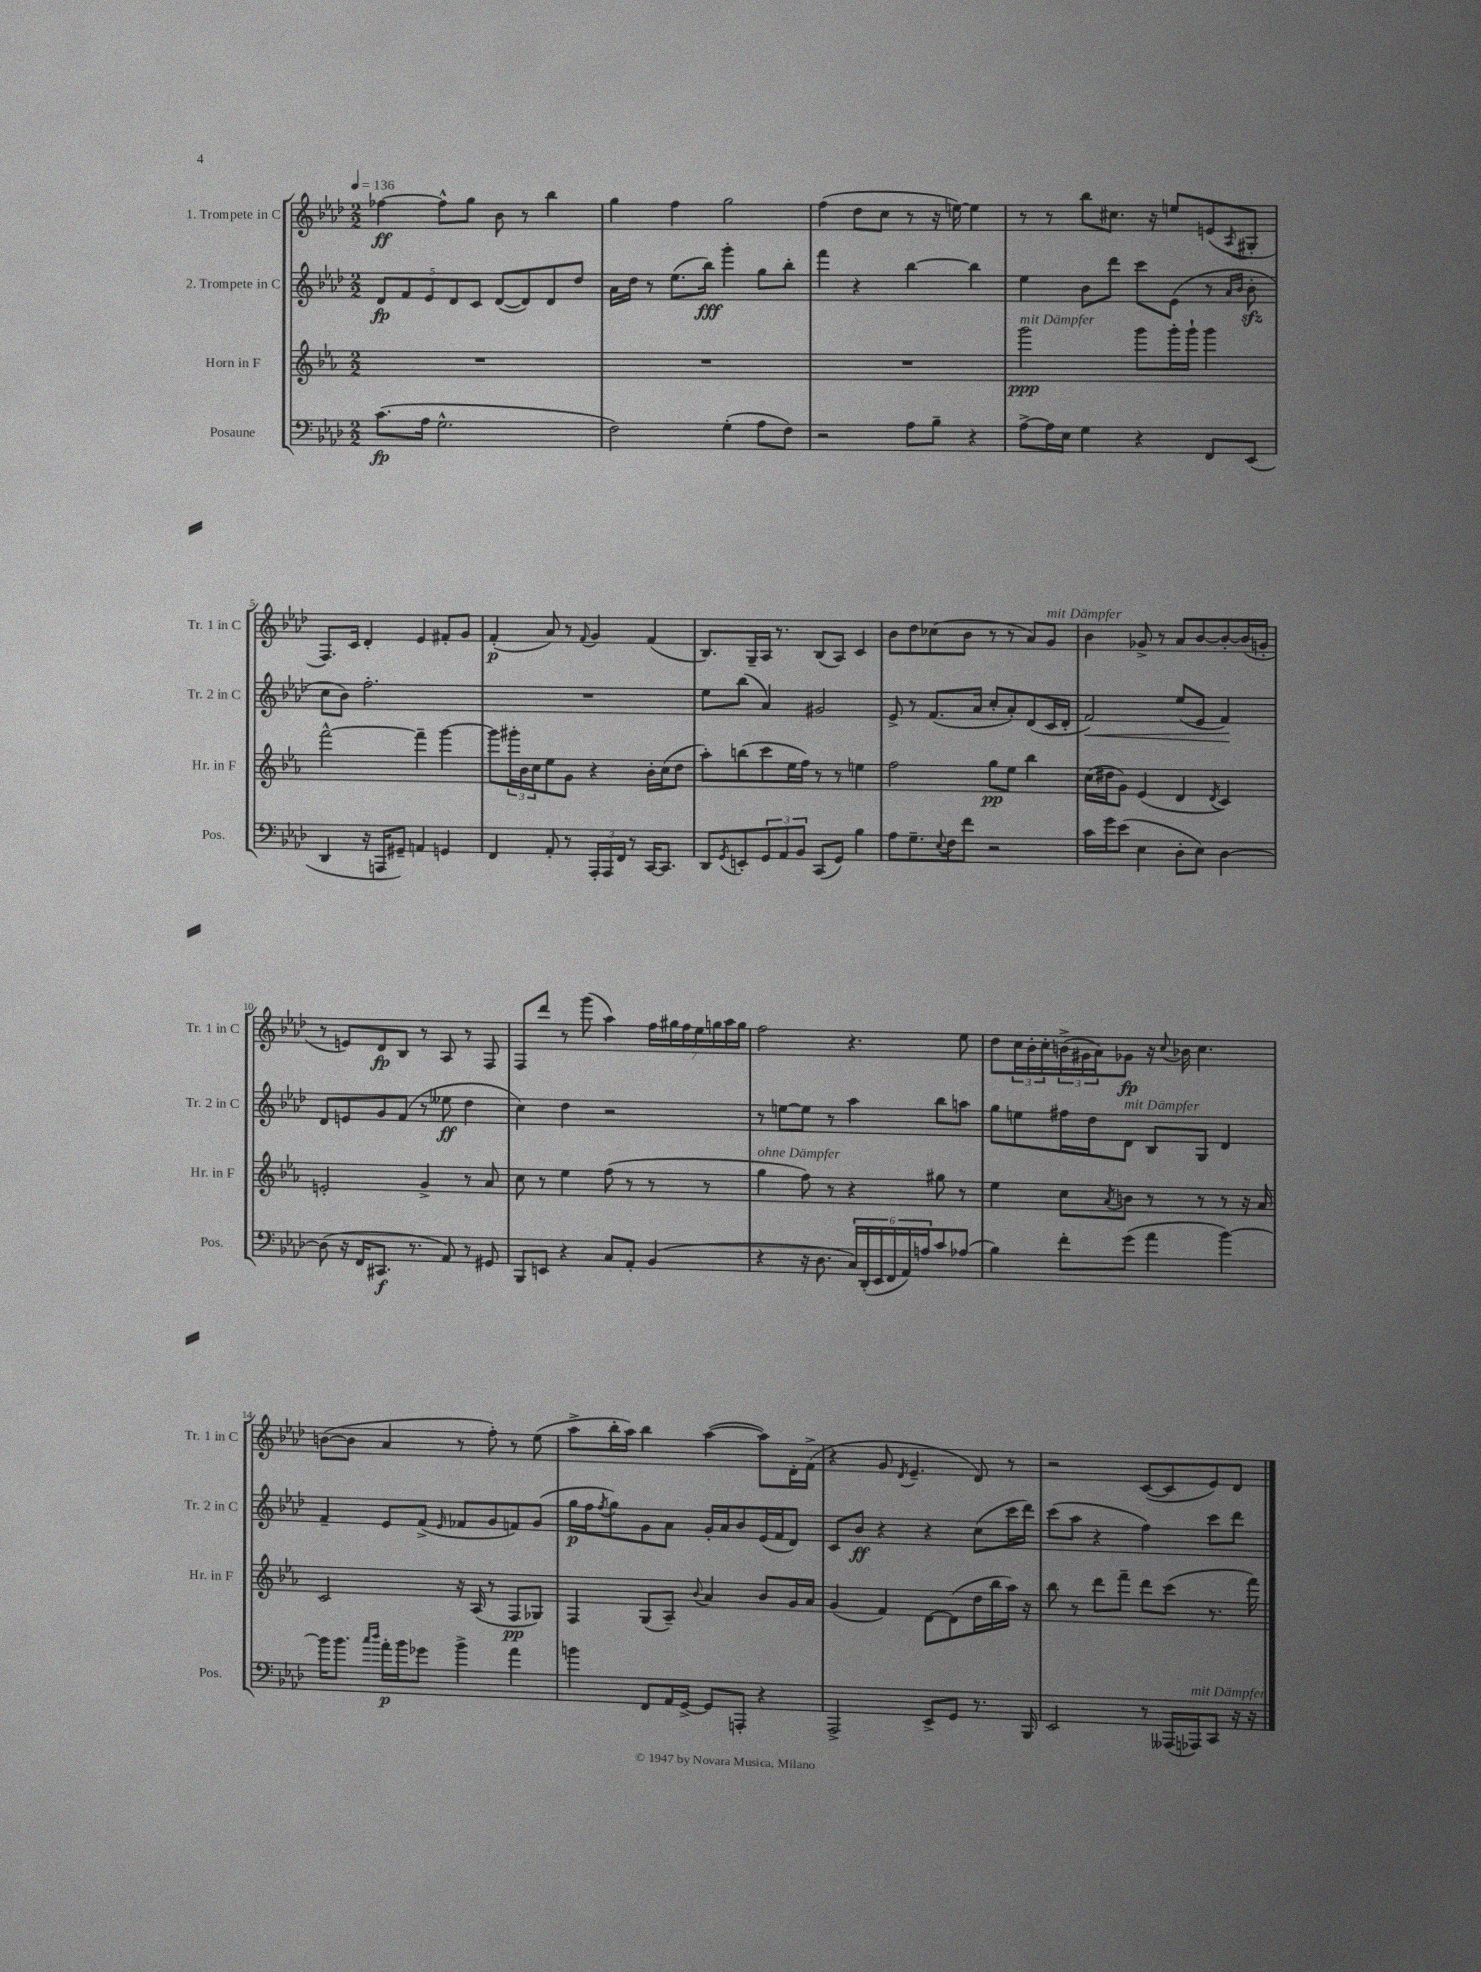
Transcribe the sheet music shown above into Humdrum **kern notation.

**kern	**dynam	**kern	**dynam	**kern	**dynam	**kern	**dynam
*part4	*part4	*part3	*part3	*part2	*part2	*part1	*part1
*staff4	*staff4	*staff3	*staff3	*staff2	*staff2	*staff1	*staff1
*I"Posaune	*	*I"Horn in F	*	*I"2. Trompete in C	*	*I"1. Trompete in C	*
*I'Pos.	*	*I'Hr. in F	*	*I'Tr. 2 in C	*	*I'Tr. 1 in C	*
*clefF4	*	*clefG2	*	*clefG2	*	*clefG2	*
*k[b-e-a-d-]	*	*k[b-e-a-]	*	*k[b-e-a-d-]	*	*k[b-e-a-d-]	*
*M2/2	*	*M2/2	*	*M2/2	*	*M2/2	*
*MM136	*	*MM136	*	*MM136	*	*MM136	*
=1	=1	=1	=1	=1	=1	=1	=1
(8.c\L	fp	1r	.	10d-/L	fp	[4ff-X\	ff
.	.	.	.	10f/	.	.	.
16A-\Jk	.	.	.	.	.	.	.
.	.	.	.	10e-/	.	.	.
2.G^^\	.	.	.	.	.	8ff-^^\L]	.
.	.	.	.	10d-/	.	.	.
.	.	.	.	.	.	8gg\J	.
.	.	.	.	10c/J	.	.	.
.	.	.	.	([8d-/L	.	8b-\	.
.	.	.	.	8d-/])	.	8r	.
.	.	.	.	8d-/	.	4bb-\	.
.	.	.	.	8dd-/J	.	.	.
=2	=2	=2	=2	=2	=2	=2	=2
2F\)	.	1r	.	16a-\LL	.	4gg\	.
.	.	.	.	16dd-\JJ	.	.	.
.	.	.	.	8r	.	.	.
.	.	.	.	(8.ee-\L	.	4ff\	.
.	.	.	.	16bb-\Jk)	fff	.	.
(4G'\	.	.	.	4ggg'\	.	2gg\	.
8A-\L	.	.	.	8gg\L	.	.	.
8F\J)	.	.	.	8bb-'\J	.	.	.
=3	=3	=3	=3	=3	=3	=3	=3
2r	.	1r	.	4fff\	.	(4ff\	.
.	.	.	.	4r	.	8dd-\L	.
.	.	.	.	.	.	8cc\J	.
8A-\L	.	.	.	[4bb-\	.	8r	.
8B-~\J	.	.	.	.	.	16r	.
.	.	.	.	.	.	[16een\)	.
4r	.	.	.	4bb-\]	.	4ee\]	.
=4	=4	=4	=4	=4	=4	=4	=4
!	!	!LO:TX:a:i:t=mit Dämpfer	!	!	!	!	!
[8A-^\L	.	2ggg\	ppp	4ee-\	.	8r	.
16A-\L]	.	.	.	.	.	8r	.
16E-\JJ	.	.	.	.	.	.	.
4G\	.	.	.	8b-\L	.	8bb-\L	.
.	.	.	.	8ddd-\J	.	8.cc#X\J	.
4r	.	8ggg\L	.	8ccc\L	.	.	.
.	.	.	.	.	.	16r	.
.	.	16ggg'\L	.	(8e-\J	.	8een/L	.
.	.	16ggg`\JJ	.	.	.	.	.
8FF/L	.	4ggg\	.	8r	.	(8en/	.
.	.	.	.	16qqa-/LL	.	.	.
.	.	.	.	16qqb-/JJ	.	8qA-/	.
(8EE-/J	.	.	.	8b-zz'\	.	8G#X'/J	.
!!LO:LB:g=z
=5	=5	=5	=5	=5	=5	=5	=5
4DD-/	.	[2fff^^\	.	8cc\L	.	8.F/L)	.
.	.	.	.	8b-\J)	.	.	.
.	.	.	.	.	.	16c/Jk	.
16r	.	.	.	2.ff'\	.	4d-'/	.
16AAAn/KL	.	.	.	.	.	.	.
8GG#X~/J)	.	.	.	.	.	.	.
4AAn/	.	4fff~\]	.	.	.	4e-/	.
4GGn/	.	[4ggg\	.	.	.	8f#X'/L	.
.	.	.	.	.	.	8g/J	.
=6	=6	=6	=6	=6	=6	=6	=6
4FF/	.	8ggg\L]	.	1r	.	(4f'/	p
.	.	24ggg#X'\L	.	.	.	.	.
.	.	24b-\	.	.	.	.	.
.	.	24cc\J	.	.	.	.	.
8AA-'/	.	8ee-\	.	.	.	8a-/)	.
8r	.	8g\J	.	.	.	8r	.
.	.	.	.	.	.	8qqf/	.
24AAA-'/LL	.	4r	.	.	.	4g/	.
24AAA-/	.	.	.	.	.	.	.
24FF/JJ	.	.	.	.	.	.	.
8r	.	.	.	.	.	.	.
[16CC/KL	.	16b-'\LL	.	.	.	(4f/	.
8.CC/J]	.	(16cc\J	.	.	.	.	.
.	.	8dd\J	.	.	.	.	.
=7	=7	=7	=7	=7	=7	=7	=7
8DD-/L	.	8aa-'\L)	.	8ee-\L	.	8.B-/L)	.
8qGG/	.	.	.	.	.	.	.
8EEn'/	.	(8bbn\	.	(8bb-\J	.	.	.
.	.	.	.	.	.	16G~/L	.
12GG/	.	8ccc\	.	4a-/)	.	16A-/JJ	.
.	.	.	.	.	.	8.r	.
12AA-/	.	.	.	.	.	.	.
.	.	16ee-\L	.	.	.	.	.
12BB-/J	.	.	.	.	.	.	.
.	.	16ff\JJ)	.	.	.	.	.
(8CC/L	.	8r	.	2g#X/	.	(8B-/L	.
8GG/J)	.	8r	.	.	.	8A-/J)	.
4B-\	.	4een\	.	.	.	4c/	.
=8	=8	=8	=8	=8	=8	=8	=8
8A-\L	.	2ff\	.	8e-^/	.	8b-\L	.
8.G~\	.	.	.	8r	.	8dd-\	.
.	.	.	.	(8.f/L	.	(8cc-X\	.
8qqE-/	.	.	.	.	.	.	.
16F\k	.	.	.	.	.	.	.
8f\J	.	.	.	.	.	8b-\J	.
.	.	.	.	16a-/Jk	.	.	.
2r	.	8gg\L	pp	8cc'/L	.	8r	.
.	.	8ee-\J	.	8a-'/)	.	8r	.
.	.	4bb-\	.	(8d-/	.	8a-/L)	.
!	!	!	!	!	!	!LO:TX:a:i:t=mit Dämpfer	!
.	.	.	.	16c/L	.	8g/J	.
.	.	.	.	16d-'/JJ	.	.	.
=9	=9	=9	=9	=9	=9	=9	=9
!	!	!	!	!	!LO:HP:b	!	!
16c\LL	.	(16cc\LL	.	2f/)	<	4b-\	.
16g\J	.	16dd#X\J	.	.	.	.	.
(8e-\J	.	8g\J)	.	.	.	.	.
4E-\	.	(4e-/	.	.	.	8g-X^/	.
.	.	.	.	.	.	8r	.
8D-'\L	.	4d/	.	(8ee-/L	.	8a-/L	.
8E-\J)	.	.	.	8e-/J	.	[8b-/	.
.	.	8qd/	.	.	.	.	.
[4D-\	.	4c/)	.	4f/)	.	8b-'/_	.
.	.	.	.	.	.	(16b-/L]	.
.	.	.	.	.	.	16gn'/JJ	.
.	.	.	.	.	[	.	.
!!LO:LB:g=z
=10	=10	=10	=10	=10	=10	=10	=10
(8D-\]	.	2en'/	.	8d-/L	.	8r	.
16r	.	.	.	8en/	.	8en/L)	.
16FF/KL	.	.	.	.	.	.	.
8.CC#X/J	f	.	.	8g/	.	8d-/	fp
.	.	.	.	(8f/J	.	8B-/J	.
8.r	.	.	.	.	.	.	.
.	.	4g^/	.	8r	.	8r	.
8AA-/)	.	.	.	8ee--X\	ff	8A-/	.
8r	.	8r	.	4dd-\	.	8r	.
8GG#X/	.	8a-/	.	.	.	8F/	.
=11	=11	=11	=11	=11	=11	=11	=11
8BBB-/L	.	8cc\	.	4cc\)	.	8F/L	.
8EEn/J	.	8r	.	.	.	8ddd-/J	.
4r	.	4ee-\	.	4dd-\	.	8r	.
.	.	.	.	.	.	(8ggg\	.
8C/L	.	(8ff\	.	2r	.	4aa-\)	.
8AA-'/J	.	8r	.	.	.	.	.
(4BB-/	.	8r	.	.	.	28ff\LL	.
.	.	.	.	.	.	28gg#X\	.
.	.	.	.	.	.	28ff\	.
.	.	.	.	.	.	28ee-\	.
.	.	8r	.	.	.	.	.
.	.	.	.	.	.	28ggn\	.
.	.	.	.	.	.	28aa-\	.
.	.	.	.	.	.	28gg\JJ	.
=12	=12	=12	=12	=12	=12	=12	=12
!	!	!LO:TX:a:i:t=ohne Dämpfer	!	!	!	!	!
4r	.	4gg\	.	8r	.	2ff\	.
.	.	.	.	[8een\L	.	.	.
16r	.	8ff\)	.	8ee\J]	.	.	.
8.D-\	.	.	.	.	.	.	.
.	.	8r	.	8r	.	.	.
24C/LL)	.	4r	.	4aa-\	.	4.r	.
(24DD-'/	.	.	.	.	.	.	.
24EE-/	.	.	.	.	.	.	.
24FF/	.	.	.	.	.	.	.
24AA-/)	.	.	.	.	.	.	.
24An/J	.	.	.	.	.	.	.
8c/	.	8gg#X\	.	8bb-\L	.	.	.
(8A-X/J	.	8r	.	8aan\J	.	8ee-\	.
=13	=13	=13	=13	=13	=13	=13	=13
4B-\)	.	4ee-\	.	8gg\L	.	8dd-\L	.
.	.	.	.	8een\	.	24cc\L	.
.	.	.	.	.	.	24b-'\	.
.	.	.	.	.	.	24cc'\	.
8f'\L	.	8cc\L	.	16ff#X\L	.	(24bn^\	.
.	.	.	.	.	.	24g#X\	.
.	.	.	.	16dd-\J	.	.	.
.	.	.	.	.	.	24a-\J)	.
.	.	8qa-/	.	.	.	.	.
!	!	!	!	!LO:TX:a:i:t=mit Dämpfer	!	!	!
(8g\J	.	8bn\J	.	8d-\J	.	8g-X\J	fp
4a-\	.	8r	.	8B-/L	.	16r	.
.	.	.	.	.	.	8qqcc/	.
.	.	.	.	.	.	16b-X\	.
.	.	8r	.	8G/J	.	4.cc\	.
[4b-\)	.	8r	.	4d-/	.	.	.
.	.	16r	.	.	.	.	.
.	.	16a-/	.	.	.	.	.
!!LO:LB:g=z
=14	=14	=14	=14	=14	=14	=14	=14
16b-\KL]	.	2c/	.	4f~/	.	([8bn\L	.
8.b-\J	.	.	.	.	.	.	.
.	.	.	.	.	.	8b\J]	.
16qqcc/LL	.	.	.	.	.	.	.
16qqdd-/JJ	.	.	.	.	.	.	.
16a-'\LL	p	.	.	8e-/L	.	4a-/	.
16b-\J	.	.	.	.	.	.	.
8g-X\J	.	.	.	(8f^/J	.	.	.
.	.	.	.	16qqe-/	.	.	.
4b-^\	.	16r	.	8f-X/L	.	8r	.
.	.	(16A-/	.	.	.	.	.
.	.	8r	.	8g/	.	8ff'\)	.
4a-\	.	8F/L	pp	8fn/)	.	8r	.
.	.	8G-X/J)	.	(8g/J	.	(8ee-\	.
=15	=15	=15	=15	=15	=15	=15	=15
4bn\	.	4F/	.	16gg\LL	p	8aa-^\L	.
.	.	.	.	16ff\J	.	.	.
.	.	.	.	8qff/	.	.	.
.	.	.	.	8gg\)	.	16bb-'\L	.
.	.	.	.	.	.	16aa-\JJ)	.
8FF/L	.	(8G/L	.	8g\	.	4bb-\	.
16AA-/L	.	8A-~/J)	.	8a-\J	.	.	.
[16GG^/JJ	.	.	.	.	.	.	.
.	.	8qqb-/	.	.	.	.	.
8GG/L]	.	4a-/	.	16g'/LL	.	([4aa-\	.
.	.	.	.	16a-/J	.	.	.
8AAAn'/J	.	.	.	8b-/	.	.	.
4r	.	8b-/L	.	(16e-/L	.	8aa-\L])	.
.	.	.	.	16f/J	.	.	.
.	.	16g/L	.	8d-/J)	.	16d-'\L	.
.	.	16a-/JJ	.	.	.	(16f^\JJ	.
=16	=16	=16	=16	=16	=16	=16	=16
2AAA-^/	.	(4g/	.	8c/L	.	4r	.
.	.	.	.	8b-/J	ff	.	.
.	.	4f/)	.	4r	.	8g/	.
.	.	.	.	.	.	8qd-/	.
.	.	.	.	.	.	4.e-~/	.
8EE-^/L	.	[8d\L	.	4r	.	.	.
8GG/J	.	(8d\]	.	.	.	.	.
8.r	.	16dd\L	.	(8cc\L	.	8d-/)	.
.	.	16bb-\	.	.	.	.	.
.	.	16aa-\JJ)	.	16ccc\L	.	8r	.
16BBB-/	.	16r	.	16ddd-\JJ)	.	.	.
=17	=17	=17	=17	=17	=17	=17	=17
2EE-/	.	8bb-\	.	(8ccc\L	.	2r	.
.	.	8r	.	8aa-\J	.	.	.
.	.	8ddd\L	.	4r	.	.	.
.	.	8fff~\J	.	.	.	.	.
8r	.	8ddd\L	.	4ff\)	.	([8c/L	.
(16AAA--X/LL	.	(8ccc\J	.	.	.	8c/]	.
!LO:TX:a:i:t=mit Dämpfer	!	!	!	!	!	!	!
16AAA-X/J)	.	.	.	.	.	.	.
8CC/J	.	8.r	.	8ccc\L	.	8e-/)	.
16r	.	.	.	8ddd-\J	.	8d-/J	.
16r	.	16fff\)	.	.	.	.	.
==	==	==	==	==	==	==	==
*-	*-	*-	*-	*-	*-	*-	*-
